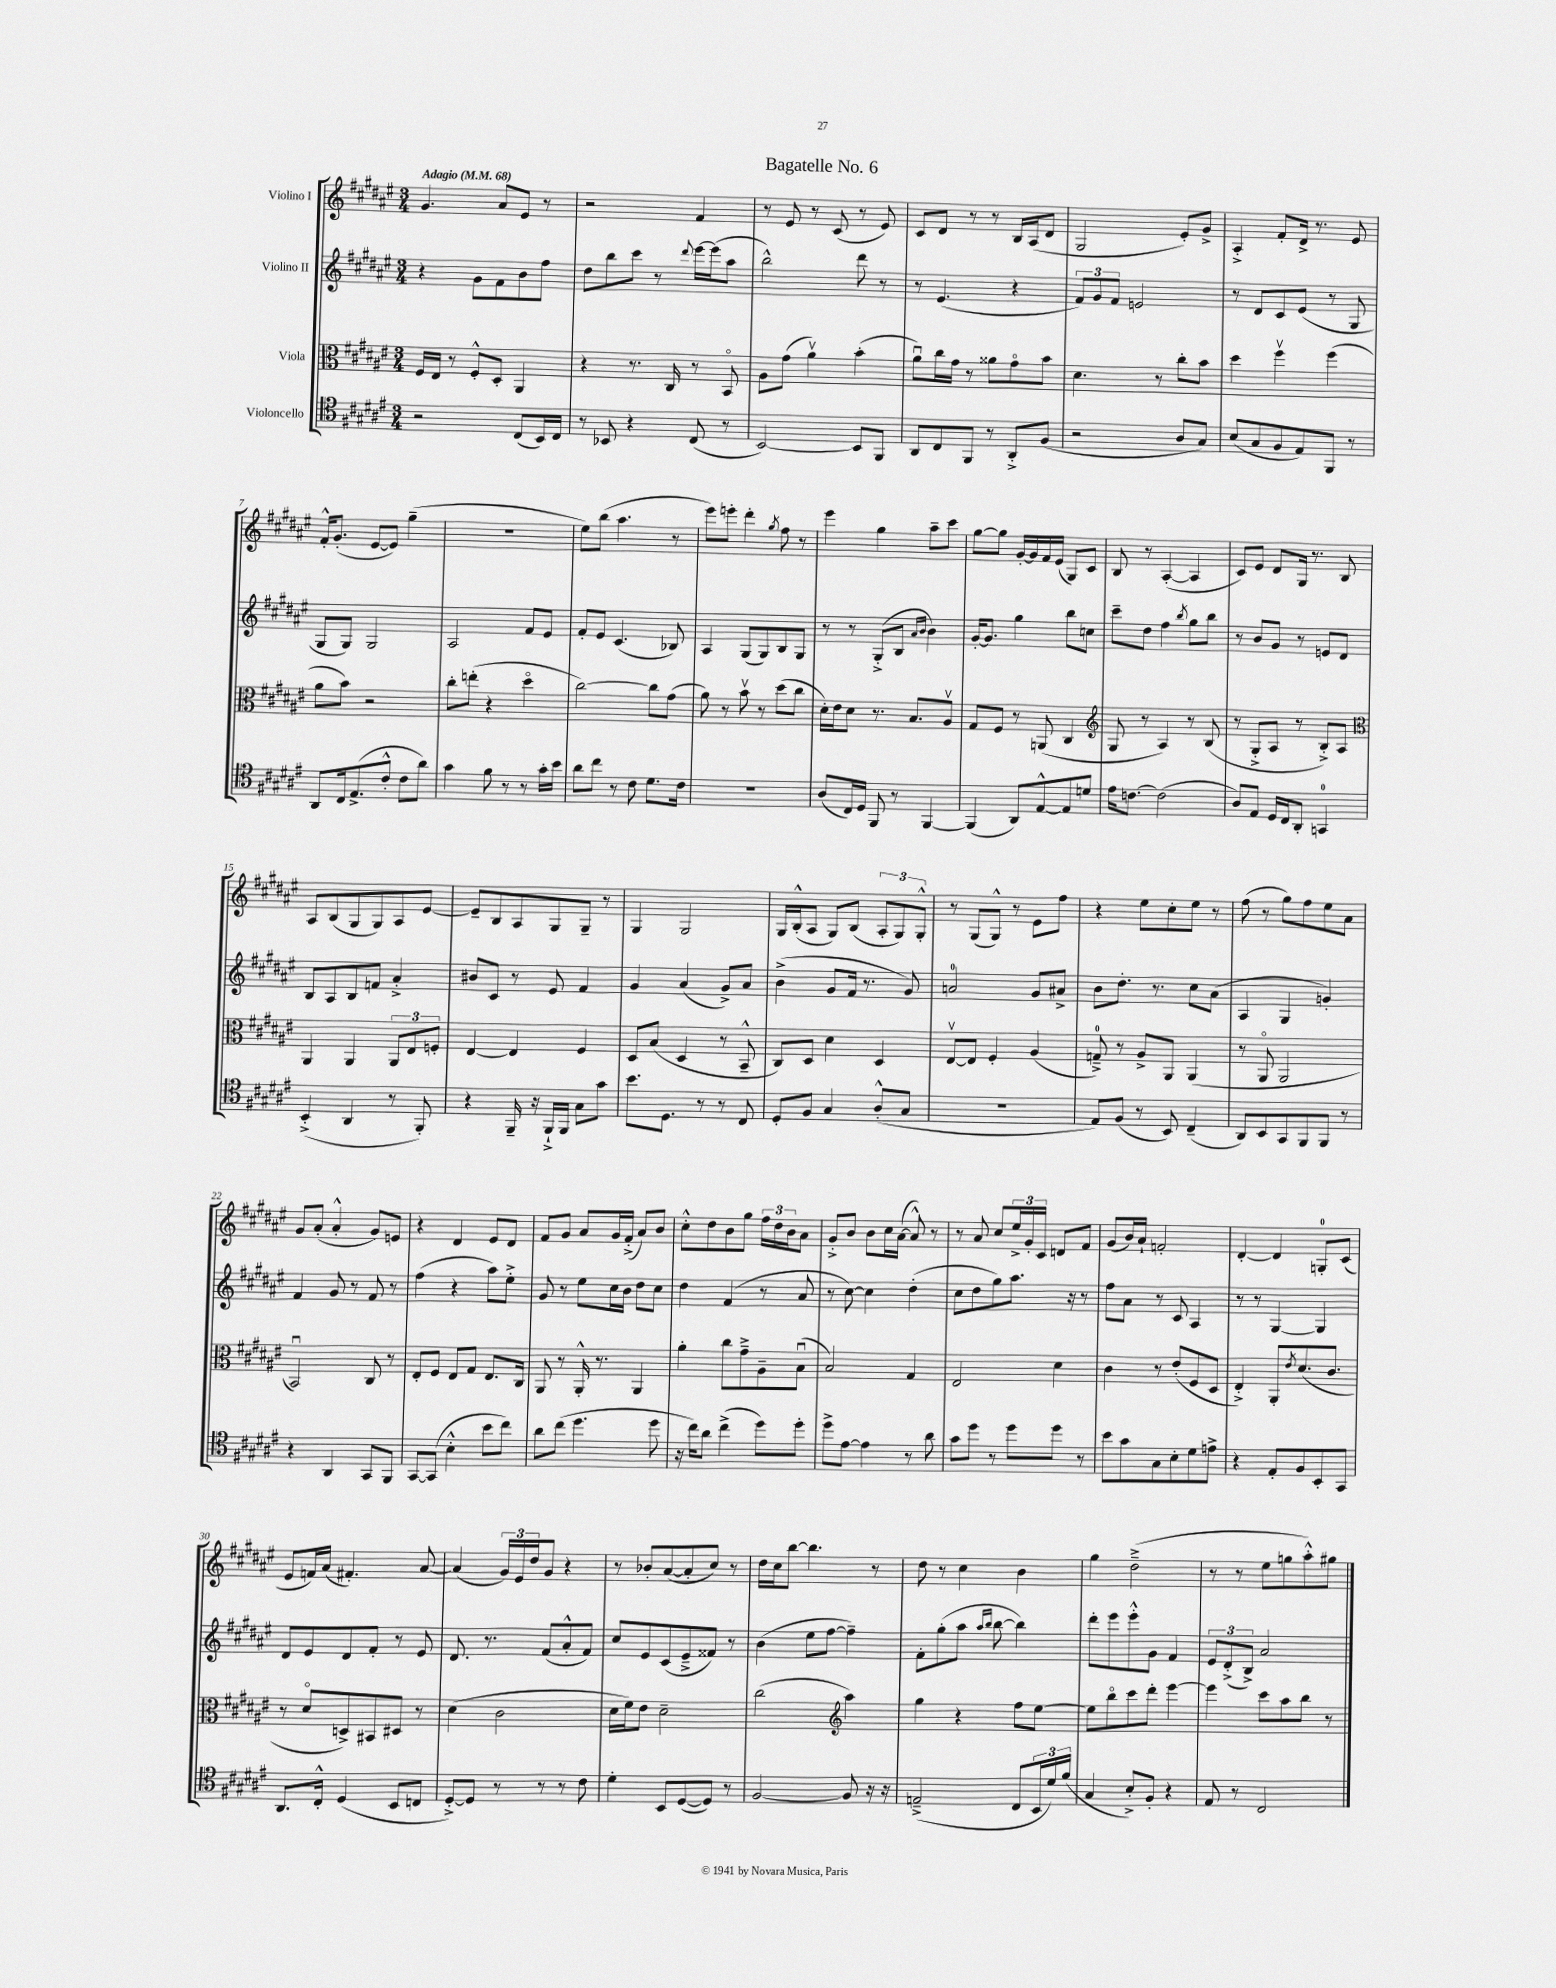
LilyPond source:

\header { title = "Bagatelle No. 6" }
<<
\new StaffGroup <<
\new Staff = "s0" \with { instrumentName = "Violino I" } {
    \clef treble \key fis \major \numericTimeSignature \time 3/4 \tempo "Adagio" 4 = 68
    gis'4. ais'8 eis'8 r8 |
    r2 fis'4 |
    r8 eis'8 r8 cis'8( r8 eis'8) |
    cis'8 dis'8 r8 r8 b16 ais16( dis'8 |
    gis2 eis'8-.) gis'8-> |
    ais4-.-> fis'8-. dis'16-> r8. eis'8 |
    fis'16-.-^ gis'8.-.( eis'8~ eis'8) gis''4--( |
    R2. |
    eis''8) b''8( ais''4. r8 |
    eis'''8) e'''8-. dis'''4-. \acciaccatura { gis''8 } fis''8 r8 |
    eis'''4 gis''4 ais''8-- cis'''8 |
    gis''8~ gis''8 gis'16~-. gis'16 fis'16 eis'16( gis8) cis'8 |
    b8 r8 ais4~-.( ais4 |
    cis'8) eis'8 dis'8 gis16 r8. b8 |
    ais8 b8( gis8 gis8) ais8 eis'8~ |
    eis'8-- b8 ais8 gis8 gis8-- r8 |
    gis4 gis2 |
    gis16 b16-.-^( ais8 gis8) b8( \tuplet 3/2 { ais8-. gis8) gis8-.-^ } |
    r8 gis8( gis8-^) r8 eis'8 fis''8 |
    r4 eis''8 cis''8-. eis''8 r8 |
    fis''8( r8 gis''8) fis''8 eis''8 ais'8 |
    gis'8 ais'8-.( ais'4-.-^ gis'8) e'8 |
    r4 dis'4 eis'8 dis'8 |
    fis'8 gis'8 ais'8 gis'16 fis'16-.->( ais'8) b'8 |
    cis''8-.-^ dis''8 b'8 gis''8 \tuplet 3/2 { fis''16 dis''16 b'16 } ais'8 |
    gis'8-.-> b'8 b'8 cis''16 ais'16~( ais'8-^) r8 |
    r8 ais'8 cis''8 \tuplet 3/2 { eis''16-> gis'16-. cis'16 } d'8 fis'8 |
    gis'8( b'16) ais'16-! f'2-. |
    dis'4~-. dis'4 g8-0-. cis'8( |
    eis'8 f'16) ais'16( fis'4.-.) ais'8~ |
    ais'4( \tuplet 3/2 { gis'16) eis'16 dis''16 } gis'8 r4 |
    r8 bes'8-. ais'8~( ais'8-. cis''8) r8 |
    dis''16 cis''16 b''8~ b''4. r8 |
    dis''8 r8 cis''4 b'4 |
    gis''4 dis''2--->( |
    r8 r8 eis''8 g''8 ais''8-.-^) gis''8 \bar "|." |
}
\new Staff = "s1" \with { instrumentName = "Violino II" } {
    \clef treble \key fis \major \numericTimeSignature \time 3/4
    r4 gis'8 fis'8 b'8 fis''8 |
    dis''8 b''8 cis'''8 r8 \appoggiatura { dis'''8 } eis'''16~ eis'''16( ais''8 |
    b''2-^) dis'''8 r8 |
    r8 eis'4.( r4 |
    \tuplet 3/2 { fis'8) gis'8 fis'8 } e'2 |
    r8 dis'8 cis'8 eis'8( r8 gis8 |
    gis8 gis8) gis2 |
    ais2 fis'8 eis'8 |
    fis'8-. eis'8 cis'4.( bes8) |
    ais4 gis8( gis8) b8 gis8 |
    r8 r8 gis8-.->( b8 \grace { ais'16 b'16 } b'4) |
    gis'16~-. gis'8. gis''4 b''8 c''8 |
    cis'''8-- dis''8 fis''4 \acciaccatura { b''8 } gis''8 b''8 |
    r8 b'8 gis'8 r8 e'8 dis'8 |
    b8 ais8 b8 f'8 ais'4-.-> |
    bis'8 cis'8 r8 eis'8 fis'4 |
    gis'4 ais'4( gis'8->) ais'8 |
    b'4->( gis'8 fis'16 r8. gis'8) |
    a'2-0 gis'8 ais'8-> |
    b'8 dis''8.-. r8. cis''8 ais'8( |
    ais4 gis4 g'4-.) |
    fis'4 gis'8 r8 fis'8 r8 |
    fis''4( r4 ais''8) eis''8-.-> |
    gis'8 r8 eis''8 cis''16 b'16 dis''8 cis''8 |
    dis''4 fis'4( r8 ais'8 |
    r8 cis''8~) cis''4 dis''4-.( |
    cis''8 dis''8 gis''8) ais''8. r16 r8 |
    fis''8 ais'8 r8 cis'8 ais4 |
    r8 r8 gis4~ gis4 |
    dis'8 eis'8 dis'8 fis'8-. r8 eis'8 |
    dis'8. r8. fis'8( ais'8-.-^ fis'8) |
    cis''8 eis'8 cis'8( eis'8---> fisis'8) r8 |
    b'4( eis''8 fis''8~ fis''4--) |
    fis'8-. gis''8-.( ais''8 \grace { ais''16 b''16 } b''8~ b''4) |
    dis'''8-. eis'''8 eis'''8-.-^ gis'8 fis'4 |
    \tuplet 3/2 { eis'8 dis'8-.->( b8->) } ais'2 \bar "|." |
}
\new Staff = "s2" \with { instrumentName = "Viola" } {
    \clef alto \key fis \major \numericTimeSignature \time 3/4
    fis16 eis16 r8 fis8-.-^ dis8-. ais,4 |
    r4 r8. cis16 r8 b,8\flageolet |
    ais8 gis'8( ais'4\upbow) b'4-.( |
    ais'8\downbow) cis''16 gis'16 r8 aisis'8 gis'8\flageolet b'8 |
    dis'4. r8 cis''8-. b'8 |
    dis''4 fis''4\upbow fis''4( |
    ais'8 b'8) r2 |
    cis''8-. e''8-.( r4 dis''4\flageolet |
    cis''2~) cis''8 gis'8( |
    ais'8) r8 b'8\upbow r8 dis''8( cis''8 |
    dis'16-.) eis'16 dis'8 r8. b8. ais8\upbow |
    gis8 fis8 r8 a,8( cis4 |
    \clef treble gis8 r8 ais4) r8 b8( |
    r8 gis8-.-> ais8 r8 b8-.->) ais8 |
    \clef alto ais,4 ais,4 \tuplet 3/2 { ais,8 eis8 f8-. } |
    eis4~ eis4 fis4 |
    dis8 b8( dis4 r8 b,8---^ |
    cis8) dis8 dis'4 dis4 |
    eis8~\upbow eis8 fis4-. ais4( |
    g8-0--->) r8 ais8-> ais,8 ais,4( |
    r8 ais,8\flageolet ais,2 |
    b,2\downbow) cis8 r8 |
    eis8-. fis8 eis8 gis8 eis8. cis16 |
    ais,8 r8 ais,16-.-^ r8. ais,4 |
    ais'4-. cis''8 gis'8---> ais8-- b8\downbow( |
    b2) gis4 |
    eis2 dis'4 |
    cis'4 r8 eis'8-.( fis8 dis8 |
    eis4-.->) ais,8-. \acciaccatura { eis'8 } dis'8.( cis'8. |
    r8 dis'8\flageolet d8->) bis,8 dis8 r8 |
    dis'4( cis'2 |
    dis'16 fis'16) eis'8 dis'2-- |
    cis''2( \clef treble ais''4) |
    gis''4 r4 fis''8 eis''8~ |
    eis''8 b''8\flageolet cis'''8 dis'''8-. eis'''4~ |
    eis'''4 cis'''8 ais''8 b''8 r8 \bar "|." |
}
\new Staff = "s3" \with { instrumentName = "Violoncello" } {
    \clef tenor \key fis \major \numericTimeSignature \time 3/4
    r2 cis8( b,16) cis16 |
    r8 bes,8 r4 cis8( r8 |
    b,2~) b,8 fis,8 |
    ais,8 cis8 fis,8 r8 ais,8-.-> fis8( |
    r2 ais8 gis8) |
    b8( gis8 fis8 eis8) fis,8 r8 |
    ais,8 cis16 eis8.->( cis'8-.-^ cis'8 ais'8) |
    gis'4 fis'8 r8 r8 gis'16-. b'16 |
    ais'8 cis''8 r8 cis'8 dis'8. cis'16 |
    R2. |
    ais8( cis16) dis16 fis,8 r8 fis,4~ |
    fis,4( ais,8) eis8~-^ eis8 d'8 |
    eis'16 c'8.~ c'2( |
    ais8) eis8 dis16 cis16 ais,8-. g,4-0 |
    b,4-.->( ais,4 r8 fis,8-.) |
    r4 fis,16-- r16 fis,16-!-> fis,16 gis8 gis'8 |
    b'8. dis8. r8 r8 cis8 |
    dis8-. fis8 gis4 ais8-.-^( gis8 |
    R2. |
    eis8) fis8( r8 b,8) cis4--( |
    ais,8) b,8 gis,8 fis,8 fis,8 r8 |
    r4 ais,4 gis,8 fis,8 |
    gis,8~ gis,8( b4-.-^ b'8 cis''8) |
    ais'8 cis''8( dis''4. dis''8 |
    r16 cis''16) ais'8 cis''4->( dis''8) dis''8-. |
    dis''8-> eis'8~ eis'4 r8 ais'8 |
    gis'8 dis''8 r8 dis''8 dis''8 r8 |
    b'8 gis'8 gis8 b8-. dis'8 e'8-> |
    r4 eis8-. fis8 b,8-. gis,8 |
    ais,8. cis16-.-^ dis4( b,8 c8 |
    dis8~-.->) dis8 r8 r8 r8 cis'8 |
    dis'4-. b,8 dis8~( dis8) r8 |
    fis2~ fis8 r16 r16 |
    e2--->( cis8 \tuplet 3/2 { b,16 dis'16) fis'16( } |
    gis4 b8-.->) fis8-. r4 |
    eis8 r8 cis2 \bar "|." |
}
>>
>>
